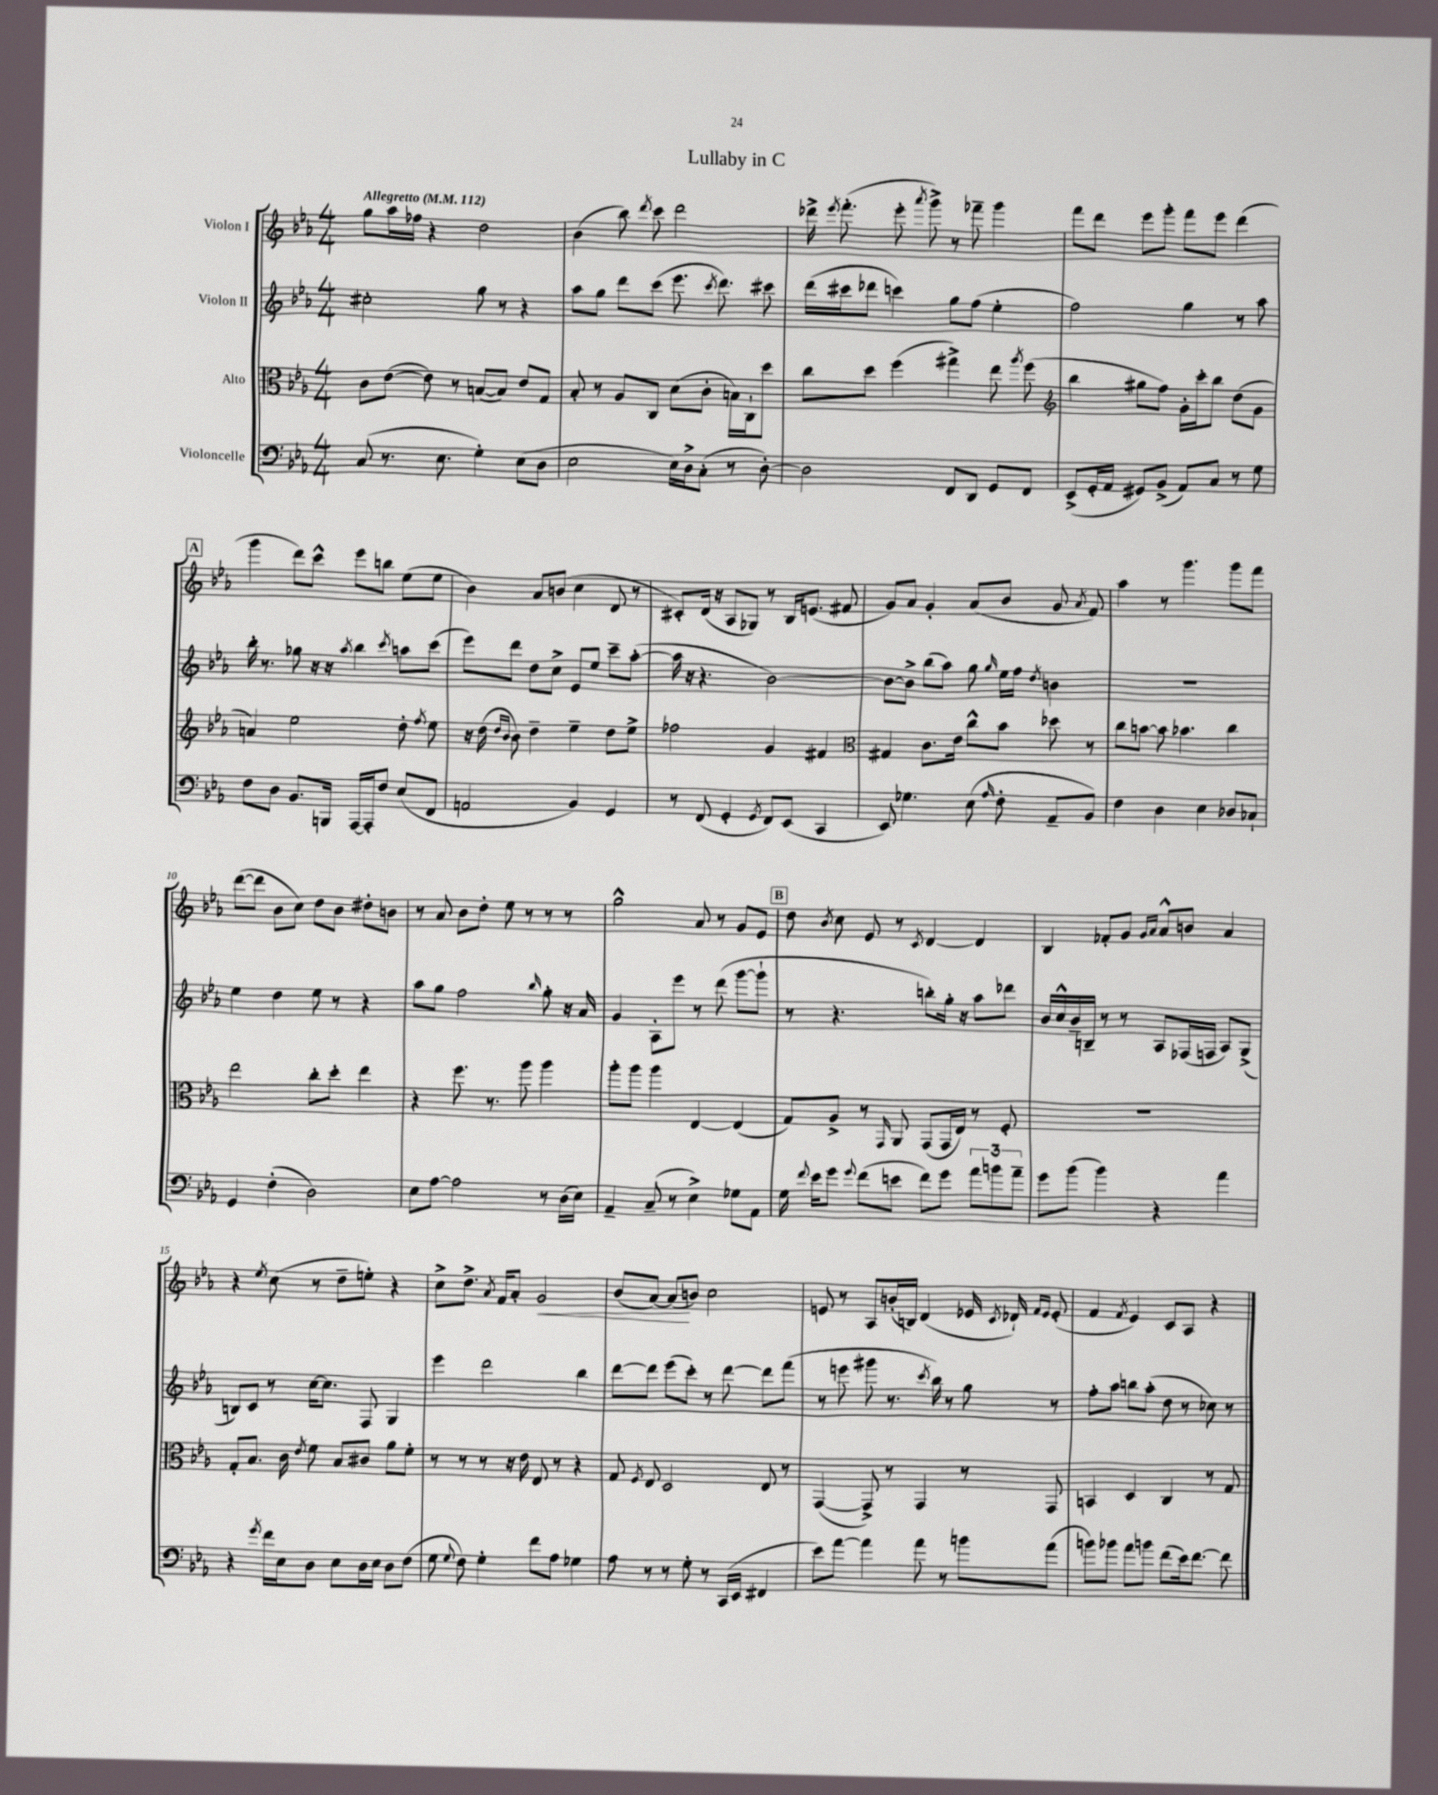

**kern	**kern	**kern	**kern
*staff4	*staff3	*staff2	*staff1
*clefF4	*clefC3	*clefG2	*clefG2
*k[b-e-a-]	*k[b-e-a-]	*k[b-e-a-]	*k[b-e-a-]
*M4/4	*M4/4	*M4/4	*M4/4
*MM112	*MM112	*MM112	*MM112
(8C	8c	2cc#'	8gg
8.r	([8e-	.	16aa-
.	.	.	16ff-
.	8e-])	.	4r
8.E-	.	.	.
.	8r	.	.
4G')	([8B	8gg	2dd
.	8B])	8r	.
(8E-	8e-	4r	.
8D	8G	.	.
=	=	=	=
2E-	8B-'	8aa-	(4b-
.	8r	8gg	.
.	8A-	8ddd	8bb-)
.	.	.	8qddd
.	8C	(8ccc	8ccc
16E-)	(8d	8.eee-	2ddd
16D^	.	.	.
(8C'	8c'	.	.
.	.	8qccc	.
.	.	8.ddd)	.
8r	16B)	.	.
.	16C`	.	.
[8D')	8dd	8ccc#	.
=	=	=	=
2D]	8cc	(16ddd	16ddd-^
.	.	.	8qeee-
.	.	16ccc#	(8.fff'
.	8dd	8ddd-	.
.	(4ff	4ccc)	8eee-'
.	.	.	8qaaa-
.	.	.	8ggg^)
8FF	4gg#^)	8gg	8r
8DD	.	(8ff	8fff-~
8GG	8ee-	4ee-'	4ggg
.	8qaa-	.	.
8FF	(8ff	.	.
=	=	=	=
*	*clefG2	*	*
(8EE-^	4bb-	2ff)	8fff
16GG'	.	.	8ddd
16AA-	.	.	.
8GG#)	8gg#	.	8eee-
(8BB-^	8ff)	.	8ggg'
8AA-)	16g'	4gg	8fff
.	16ccc'	.	.
8C	8bb-	.	8eee-
8r	(8dd	8r	(4ddd
8G	8g	8aa-	.
=	=	=	=
8F	4a)	16bb-'	4ggg
.	.	8.r	.
8D	.	.	.
8.BB-	2ee-	8gg-	8ddd)
.	.	16r	8ccc^^
16BBB	.	16r	.
.	.	8qaa-	.
[16AAA-	.	4bb-	8eee-
16AAA-']	.	.	.
8F	.	.	8bb
.	.	8qccc	.
(8E-	8dd'	8aa	(8ee-
.	8qff	.	.
8FF	8ee-	(8ccc	8ee-
=	=	=	=
2AA	16r	8eee-)	4b-)
.	(16dd	.	.
.	16qqdd	.	.
.	16qqb-	.	.
.	8b-)	8ddd	.
.	4dd~	8dd	8a-
.	.	8cc^	(8b
4BB-)	4ee-~	8e-	4cc
.	.	8ee-	.
4GG	8dd	8ccc~	8d
.	8ee-^	([8aa-'	8r
=	=	=	=
8r	2ff-	16aa-]	8c#')
.	.	16r	.
(8FF	.	4.r	(16d
.	.	.	16r
4GG'	.	.	8A-
.	.	.	8G-)
8qGG	.	.	.
8FF)	4g	[2b-)	8r
(8EE-	.	.	16B-
.	.	.	(8.e
4CC	4f#	.	.
.	.	.	8f#
=	=	=	=
*	*clefC3	*	*
8EE-)	4G#	8b-_	8g)
4.G-	.	8b-^]	8a-
.	8.c	(8bb-	4g'
.	.	8aa-)	.
.	16e-	.	.
(8E-	8cc^^	8gg	(8a-
16qqA-	.	16qqgg	.
8F'	8b-	16ee-	8b-
.	.	16ff	.
.	.	8qdd	.
8AA-~	8dd-	4b	8g
.	.	.	8qa-
8BB-)	8r	.	8f)
=	=	=	=
4F	8cc	1r	4aa-
.	[8b	.	.
4D	8b]	.	8r
.	4.b-	.	4.ggg
4E-	.	.	.
8D-	4cc	.	8ggg
8C-`	.	.	8fff
=	=	=	=
4GG	2ee-	4ee-	([8ddd
.	.	.	8ddd]
(4F'	.	4dd	8b-
.	.	.	8cc)
2D)	8cc'	8ee-	8dd
.	8dd'	8r	8b-
.	4ee-	4r	8dd#'
.	.	.	8b
=	=	=	=
8E-	4r	8aa-	8r
[8A-	.	8gg	8a-
2A-]	8.ff	2ff	8b-
.	.	.	8dd'
.	8.r	.	.
.	.	.	8ee-
.	8aa-	.	8r
.	.	16qqbb-	.
8r	4aa-	8gg'	8r
(16D	.	16r	8r
16E-)	.	16a-	.
=	=	=	=
4AA-~	8aa-'	4g	2gg^^
.	8aa-	.	.
(8C~	4aa-	8A-'	.
8r	.	8eee-	.
4E-^)	[4E-	8r	8a-
.	.	(8ddd	8r
8G-	(4E-]	[8ggg	8g
8AA-	.	8ggg`]	8e-
=	=	=	=
16G	8G)	8r	8dd
8qqf	.	.	.
16e-	.	.	.
.	.	.	8qb-
8g	8A-^	4.r	8cc
8qqg	.	.	.
(8f	8r	.	8e-
.	16qqGG	.	.
8e	8AA-	.	8r
.	.	.	8qc
8f)	(8GG	8bb')	[4d
8g	16GG	16gg'	.
.	16E-)	16r	.
12a-	8r	8aa-	4d]
12b	.	.	.
.	8F'	8ddd-	.
12a-~	.	.	.
=	=	=	=
8g	1r	16b-	4B-
.	.	16cc^^	.
(8b-	.	16b-~	.
.	.	16B~	.
4b-)	.	8r	8f-'
.	.	8r	8g
.	.	.	16qqg
.	.	.	16qqa-
4r	.	8A-	8a-^^
.	.	(16F-	8b
.	.	16F	.
4a-	.	8A-)	4a-
.	.	(8G^	.
=	=	=	=
4r	8G'	8B)	4r
.	8.B-	8c	.
8qg	.	.	8qee-
16f	.	8r	(8cc
16E-	16c	.	.
.	8qe-	.	.
8D	8f	[16cc	8r
.	.	8.cc]	.
8E-	8B-	.	8dd~
16D	8c#	8F	8ee')
16E-	.	.	.
8D	8a-	4G	4r
(8F	8f'	.	.
=	=	=	=
8G	8r	4eee-	8cc^
8qqG	.	.	.
8F)	8r	.	8.dd^
4G'	8r	2ddd	.
.	.	.	8qa-
.	.	.	16f
.	16r	.	8a-'
.	16e-	.	.
8f	8E-	.	2g
8A-	8r	.	.
4G-	4r	4bb-	.
=	=	=	=
8A-	8G	[8ddd	(8b-
.	8qF	.	.
8r	8E-	8ddd]	[8a-)
8r	2D	(8eee-	(8a-]
8G'	.	8ccc')	8b)
8r	.	8r	2cc
(16CC	.	[8ddd	.
16EE-	.	.	.
4FF#	8E-	8ddd]	.
.	8r	(8fff	.
=	=	=	=
8e-)	([4GG	8r	8e
[8a-	.	8eee	8r
4a-]	8GG^])	8ggg#	8A-
.	8r	8.r	(16b'
.	.	.	16B)
8a-	4GG	.	(4d
.	.	8qccc	.
.	.	16bb-)	.
8r	.	8r	.
8b	8r	8gg	16e-
.	.	.	8qc
.	.	.	16d-`)
.	.	.	16qqf
.	.	.	16qqe-
(8a-	8GG	8r	(8e-'
=	=	=	=
8b)	4BB	8ff'	4f
8b-	.	8aa-	.
.	.	.	8qf
8a-	4D	8bb	4e-)
8b	.	(8aa-'	.
(8f	4C	8dd	8c
16e-)	.	8r	8A-
[8.f	.	.	.
.	8r	8cc-)	4r
8f]	8G	8r	.
==	==	==	==
*-	*-	*-	*-
